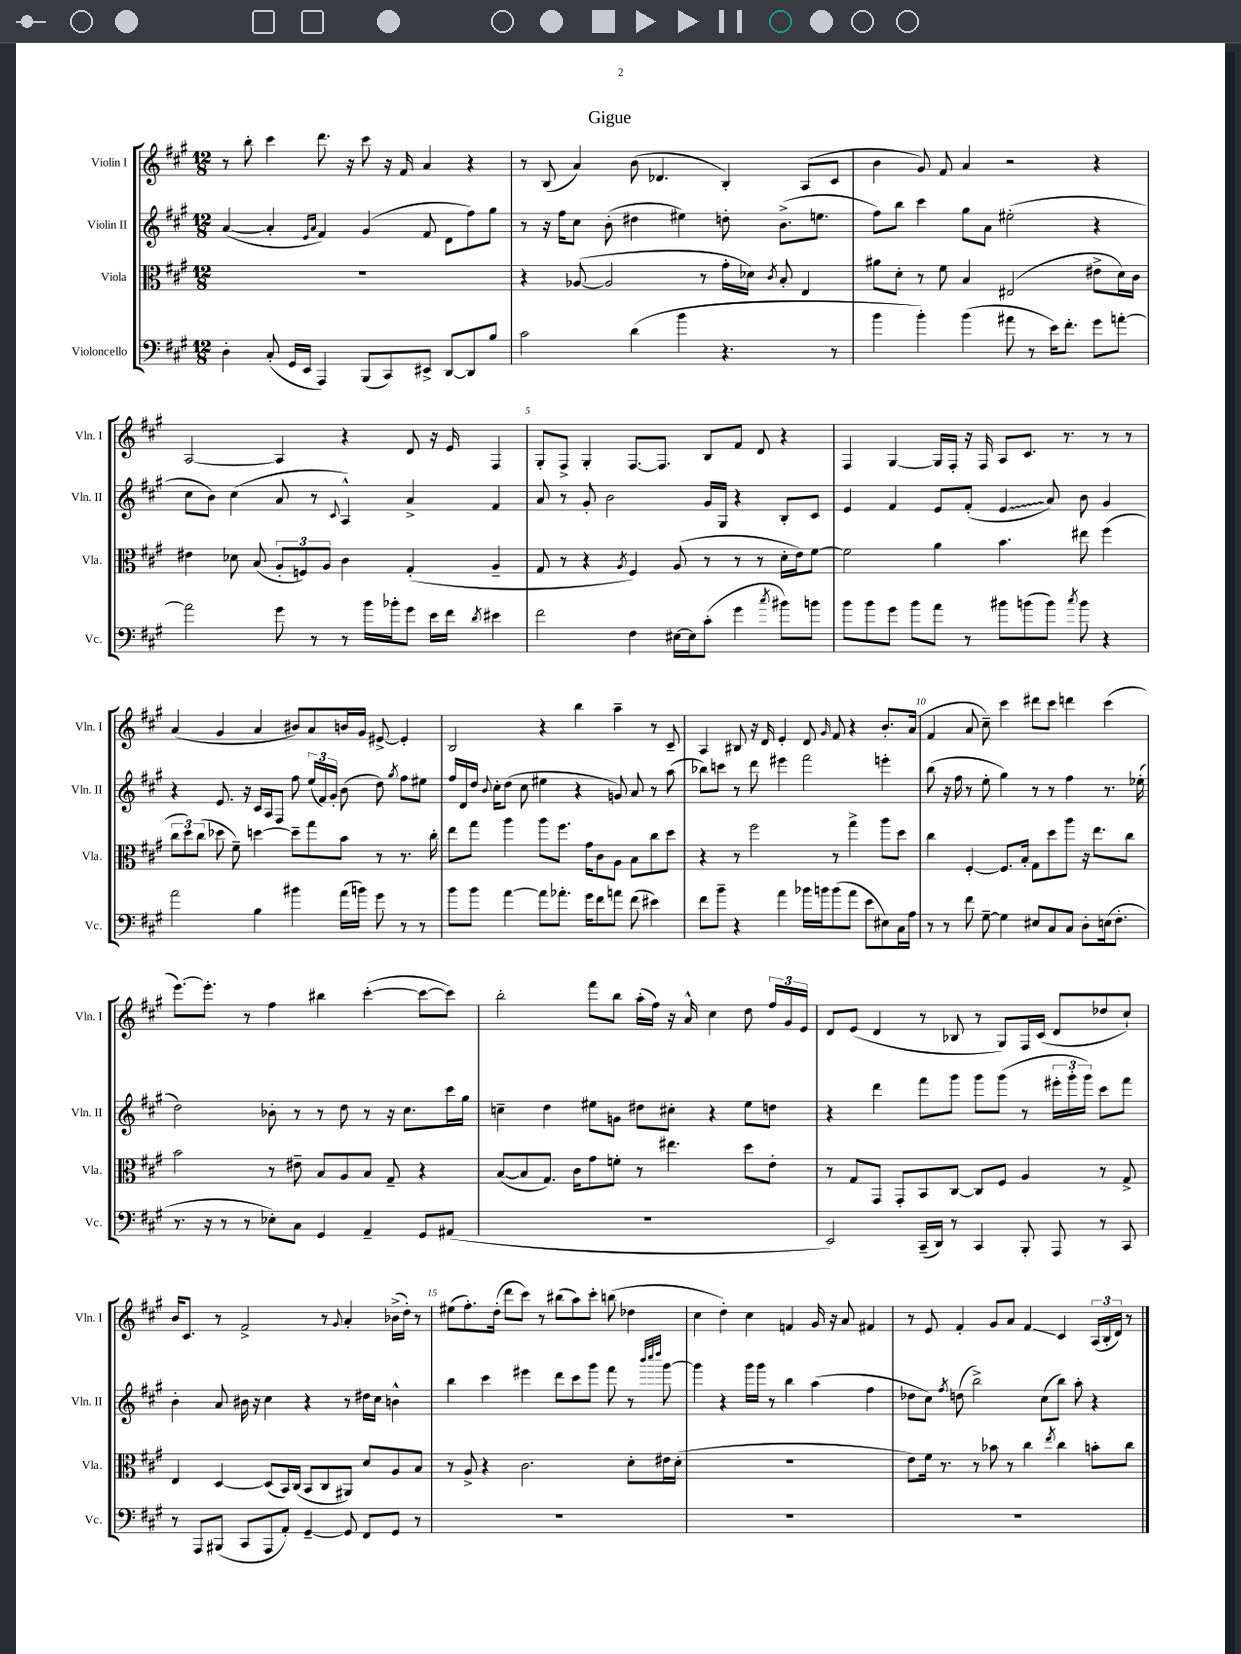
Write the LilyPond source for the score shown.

\header { title = "Gigue" }
<<
\new StaffGroup <<
\new Staff = "s0" \with { instrumentName = "Violin I" shortInstrumentName = "Vln. I" } {
    \clef treble \key a \major \numericTimeSignature \time 12/8
    \autoBeamOff r8 b''8-. cis'''4 d'''8. r16 cis'''8 r16 fis'16 a'4 r4 |
    r8 b8( a'4) b'8( des'4. b4-.) a8[( cis'8] |
    b'4 gis'8) fis'8 a'4 r2 r4 |
    a2~ a4 r4 d'8 r16 e'16 fis4 |
    gis8[-. fis8]-> gis4-. fis8.[~ fis8.] b8[ fis'8] d'8 r4 |
    fis4 gis4~ gis16[ fis16]-. r16 fis16 a8[ cis'8.] r8. r8 r8 |
    a'4( gis'4 a'4 bis'8[) a'8 b'16 gis'16] eis'8~-> eis'4-. |
    b2 r4 b''4 a''4-- r8 cis'8-- |
    a4 bis8 r16 d'16 e'4-. d'8 \grace { gis'16 } fis'8 r4 b'8.[-. a'16]( |
    fis'4 a'8 cis''8--) cis'''4 dis'''8[ cis'''8] d'''4 cis'''4( |
    e'''8.[~) e'''8.]-. r8 fis''4 bis''4 cis'''4~-.( cis'''8[~ cis'''8]) |
    b''2-. fis'''8[ b''8] a''16[-.( fis''16]) r16 a'16-^ cis''4 d''8 \tuplet 3/2 { fis''16[ gis'16 e'16] } |
    d'8[ e'8]( d'4 r8 bes8 r8 gis8[) fis16 cis'16]( d'8[ des''8 cis''8]-!) |
    b'16[ cis'8.] r8 fis'2-> r8 \appoggiatura { gis'8 } a'4-. bes'16[->( d''16]-.) r8 |
    eis''8[( fis''8.-.) d''16]-.( d'''8[ cis'''8]) r8 bis''8[( a''8) cis'''8]-. b''8( des''4 |
    cis''4 d''4-.) cis''4 f'4 gis'16 r16 a'8 fis'4 |
    r8 e'8 fis'4-. gis'8[ a'8] fis'4\glissando cis'4 \tuplet 3/2 { a16[( b16-. d'16]) } r8 \bar "|." |
}
\new Staff = "s1" \with { instrumentName = "Violin II" shortInstrumentName = "Vln. II" } {
    \clef treble \key a \major \numericTimeSignature \time 12/8
    \autoBeamOff a'4~( a'4-. \grace { e'16[ a'16] } fis'4) gis'4( fis'8 d'8[ fis''8) gis''8] |
    r8 r16 fis''16[ cis''8] b'8-.( dis''4 eis''4) d''8-. b'8.[->( e''8.] |
    fis''8[) b''8] cis'''4 gis''8[ a'8] eis''2-.( r4 |
    cis''8[ b'8]) cis''4( a'8 r8 \appoggiatura { cis'8 } a4-^) a'4-> fis'4 |
    a'8 r8 gis'8-. b'2 gis'16[ gis16] r4 b8[-. cis'8] |
    e'4 fis'4 e'8[ fis'8]-.( \once \override Glissando.style = #'zigzag e'4\glissando a'8) b'8 gis'4 |
    r4 e'8. r16 cis'16[ a16 fis8] fis''8 \tuplet 3/2 { e''16[( fis'16) gis'16]-. } b'8( d''8) \acciaccatura { gis''8 } fis''8[ eis''8] |
    fis''16[ d'16 d''16] \appoggiatura { b'8 } cis''16[-. d''8]( cis''8 eis''4 r4 g'8) a'8 r8 a''8( |
    bes''8[) c'''8] r8 d'''8 eis'''4 fis'''2 e'''4-. |
    b''8( r16 fis''16 r8 e''8-. gis''4) r8 r8 fis''4 r8. ees''16-.( |
    d''2) bes'8-. r8 r8 d''8 r8 r16 cis''8.[ cis'''16 gis''16] |
    c''4-- d''4 eis''8[ g'8] dis''8[ cis''8]-. r4 eis''8[ d''8] |
    r4 d'''4 fis'''8[ gis'''8] gis'''8[ gis'''8]( r8 \tuplet 3/2 { eis'''16[-. gis'''16-. gis'''16]) } cis'''8[ fis'''8] |
    b'4-. a'8 bis'16 r16 cis''4 r4 r8 dis''16[ cis''16] b'4-^ |
    b''4 cis'''4 eis'''4 d'''8[ cis'''8 gis'''8] fis'''8 r8 \grace { b'''32[ cis''''32 d''''32] } gis'''8~ |
    gis'''4 r4 gis'''16[ gis'''16] r8 b''4 a''4( fis''4 |
    des''8[ cis''8]) \acciaccatura { fis''8 } d''8( b''2->) cis''8[( b''8]) a''8-. r4 \bar "|." |
}
\new Staff = "s2" \with { instrumentName = "Viola" shortInstrumentName = "Vla." } {
    \clef alto \key a \major \numericTimeSignature \time 12/8
    \autoBeamOff R1. |
    r4 aes8~( aes2 r8 gis'16[-. des'16]) \acciaccatura { cis'8 } b8-. e4 |
    ais'8[ d'8]-. r8 fis'8 b4 eis2( eis'8[-> d'16) cis'16] |
    eis'4 des'8 b8( \tuplet 3/2 { a8[-. f8) a8] } cis'4 gis4-.( a4-- |
    gis8 r8 r4 \acciaccatura { a8 } fis4) a8( r8 r8 r8 d'16[-. e'16) fis'8]~ |
    fis'2 a'4 b'4. eis''8 fis''4( |
    \tuplet 3/2 { cis''8[ d''8) cis''8]( } des''8 fis'8--) d''4~ d''8[-- gis''8 b'8] r8 r8. cis''16-. |
    e''8[ gis''8] a''4 a''8[ fis''8.] gis'16[ cis'8 a8] b8[ cis''8 d''8] |
    r4 r8 fis''2 r8 gis''4-> a''8[ d''8] |
    cis''4 fis4~-. fis8.[ b16]-. gis8[ d''8 a''8] r16 e''8.[ cis''8] |
    b'2 r8 eis'8-- b8[ a8 b8] gis8-- r4 |
    b8[~( b8 gis8.]) cis'16[ gis'8 f'8]-. r8 eis''4. d''8[ e'8]-. |
    r8 gis8[ gis,8] gis,8[-. b,8 cis8]~ cis8[ fis8] a4 r8 gis8-> |
    e4 d4~ d8[( b,16) cis16]( b,8[ cis8 ais,8]) d'8[ a8 b8] |
    r8 a8-> r4 cis'2. d'8[-. eis'16 d'16]-.( |
    R1. |
    e'8[) fis'16] r8. r8 bes'8 r8 cis''4 \acciaccatura { e''8 } cis''4 b'8[-. cis''8] \bar "|." |
}
\new Staff = "s3" \with { instrumentName = "Violoncello" shortInstrumentName = "Vc." } {
    \clef bass \key a \major \numericTimeSignature \time 12/8
    \autoBeamOff d4-. cis8-.( gis,16[ e,16] a,,4) b,,8[( cis,8) eis,8]-> d,8[~ d,8 b8] |
    cis'2 d'4( b'4 r4. r8 |
    b'4 b'4-.) b'4( ais'8 r8 e'16[) fis'8.]-. gis'8[ a'8]~-. |
    a'2 gis'8 r8 r8 b'16[ bes'16-. gis'8] e'16[ fis'16] \acciaccatura { d'8 } eis'4 |
    fis'2 fis4 eis16[~ eis16 cis'8]-.( gis'4 \acciaccatura { cis''8 } bis'8[) b'8] |
    b'8[ b'8 gis'8] b'8[ a'8] r8 bis'8[ b'8( b'8]) \acciaccatura { cis''8 } b'8 r4 |
    a'2 b4 bis'4 a'16[( b'16]) gis'8 r8 r8 |
    b'8[ b'8] a'4~ a'8[ aes'8.]-. gis'16[ fis'8 a'8] fis'8( eis'4) |
    fis'8[ b'8]-- r4 a'4 bes'16[ b'16 b'8( a'8] e'8[ eis8) cis16 a16] |
    r8 r8 fis'8 gis8~-- gis4 eis8[ cis8 cis8] d8[-. e16( fis8.]-. |
    r8. r16 r8 r8 ees8[-.) cis8] gis,4 a,4-- gis,8[ ais,8]( |
    R1. |
    e,2) cis,16[--( d,16]) r8 cis,4 b,,8-. a,,8 r8 cis,8 |
    r8 a,,8[ bis,,8]( cis,8[ a,,8 a,8]-.) gis,4~-- gis,8 fis,8[ gis,8] r8 |
    R1. |
    R1. |
    R1. \bar "|." |
}
>>
>>
\layout { \context { \Score \override BarNumber.break-visibility = ##(#f #t #t) barNumberVisibility = #(every-nth-bar-number-visible 5) } }
